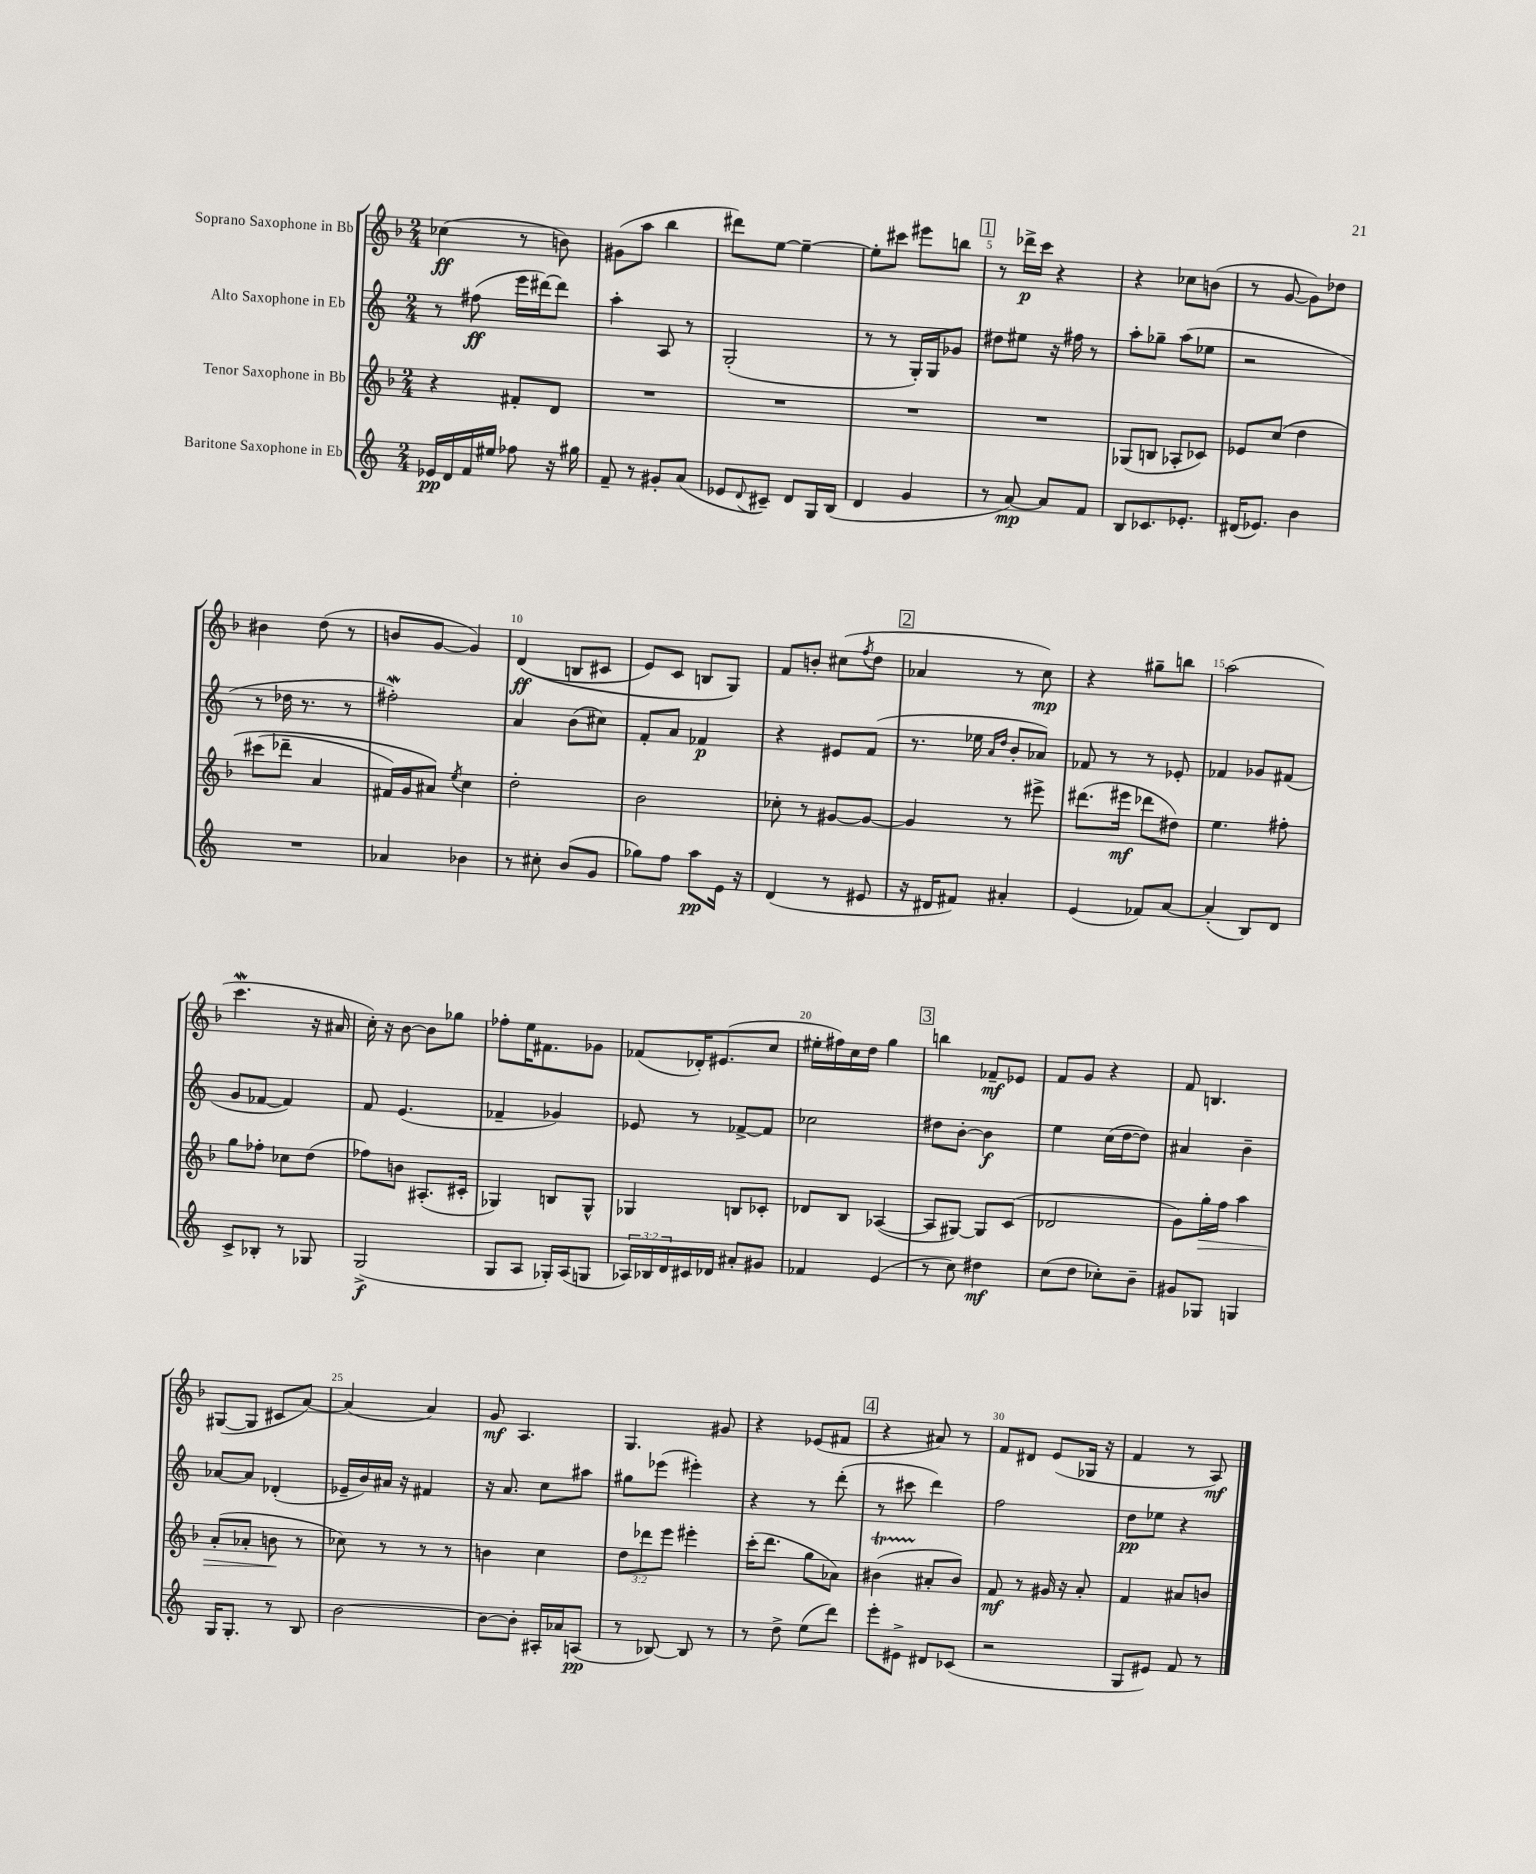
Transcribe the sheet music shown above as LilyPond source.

<<
\new StaffGroup <<
\new Staff = "s0" \with { instrumentName = "Soprano Saxophone in Bb" } {
    \clef treble \key f \major \numericTimeSignature \time 2/4
    ces''4\ff( r8 b'8) |
    gis'8( a''8 bes''4 |
    dis'''8) e''8~ e''4~-- |
    e''8-. cis'''8 eis'''8 b''8 |
    \mark \markup { \box "1" } r8 des'''16->\p c'''16 r4 |
    r4 ces''8 b'8( |
    r8 g'8~ g'8) des''8 |
    bis'4 d''8( r8 |
    b'8 g'8~ g'4) |
    d'4\ff(\( b8 cis'8 |
    e'8) c'8 b8 g8\) |
    f'8 b'8-. cis''8( \acciaccatura { f''8 } d''8 |
    \mark \markup { \box "2" } aes'4 r8 c''8\mp) |
    r4 gis''8-- b''8 |
    a''2( |
    c'''4.\mordent r16 ais'16 |
    c''16-.) r16 bes'8~ bes'8 ges''8 |
    fes''8-. e''16 fis'8. ges'8 |
    fes'8( des'16-.) eis'8.( c''8 |
    eis''16-. fis''16) c''16 d''16 g''4 |
    \mark \markup { \box "3" } b''4 fes'8--\mf ees'8 |
    f'8 g'8 r4 |
    f'8 b4. |
    gis8~( gis8 cis'8 a'8~) |
    a'4( a'4) |
    g'8\mf a4. |
    g4. gis'8 |
    r4 ees'8( fis'8 |
    \mark \markup { \box "4" } r4 ais'8) r8 |
    f'8 dis'8 e'8( ges16 r16 |
    f'4 r8 a8\mf) \bar "|." |
}
\new Staff = "s1" \with { instrumentName = "Alto Saxophone in Eb" } {
    \clef treble \key c \major \numericTimeSignature \time 2/4
    r8 fis''8\ff( e'''16 dis'''16~) dis'''8 |
    a''4-. a8 r8 |
    g2-.( |
    r8 r8 g16-.) g16 ges'8 |
    \mark \markup { \box "1" } dis''8 eis''8 r16 fis''16 r8 |
    a''8-. ges''8-- a''8( ees''8 |
    r2 |
    r8 des''16 r8. r8 |
    fis''2-.\mordent) |
    a'4 b'8( cis''8) |
    f'8-. a'8 fes'4\p |
    r4 eis'8 f'8( |
    \mark \markup { \box "2" } r8. ees''16 \grace { a'16 d''16 } b'8-. aes'8) |
    fes'8 r8 r8 ees'8-. |
    fes'4 ges'8 fis'8( |
    g'8 fes'8~ fes'4) |
    f'8 e'4.( |
    fes'4-- ges'4) |
    ees'8 r8 fes'8~-> fes'8 |
    ces''2 |
    \mark \markup { \box "3" } dis''8 b'8~-. b'4\f |
    e''4 c''16( d''16~ d''8) |
    ais'4 b'4-- |
    aes'8~ aes'8 des'4-.( |
    ees'16-- b'16) ais'16 r16 fis'4 |
    r16 a'8. c''8 ais''8 |
    gis''8 ees'''8( eis'''4-.) |
    r4 r8 d'''8-.( |
    \mark \markup { \box "4" } r8 cis'''8 d'''4) |
    f''2 |
    d''8\pp ees''8 r4 \bar "|." |
}
\new Staff = "s2" \with { instrumentName = "Tenor Saxophone in Bb" } {
    \clef treble \key f \major \numericTimeSignature \time 2/4 \override Staff.TupletNumber.text = #tuplet-number::calc-fraction-text
    r4 fis'8-. d'8 |
    R2 |
    R2 |
    R2 |
    \mark \markup { \box "1" } R2 |
    ges8( b8 aes8-. ces'8) |
    ees'8 c''8\( d''4 |
    cis'''8( des'''8-- a'4 |
    fis'16) g'16 ais'8\) \acciaccatura { e''8 } c''4 |
    d''2-. |
    bes'2 |
    ces''8-. r8 gis'8~ gis'8~ |
    \mark \markup { \box "2" } gis'4 r8 eis'''8-> |
    dis'''8.( eis'''16\mf des'''8 dis''8) |
    e''4. fis''8-. |
    g''8 fes''8-. ces''8 d''8( |
    fes''8) b'8 ais8.-.( cis'16-. |
    ges4) b8 ges8-^ |
    ges4 b8 ces'8-. |
    des'8 bes8 aes4~( |
    \mark \markup { \box "3" } aes8 gis8~) gis8 c'8( |
    des'2 |
    g'8) g''16-.\> f''16 a''4 |
    a'8-.( aes'8-. b'8\! r8 |
    ces''8) r8 r8 r8 |
    b'4 c''4 |
    \tuplet 3/2 { d''8 des'''8 e'''8 } eis'''4-. |
    c'''16-.( d'''8. g''8 aes'8) |
    \mark \markup { \box "4" } bis'4\startTrillSpan( ais'8-.\stopTrillSpan bis'8) |
    f'8\mf r8 gis'16 r16 a'8-. |
    f'4 ais'8 b'8 \bar "|." |
}
\new Staff = "s3" \with { instrumentName = "Baritone Saxophone in Eb" } {
    \clef treble \key c \major \numericTimeSignature \time 2/4 \override Staff.TupletNumber.text = #tuplet-number::calc-fraction-text
    ees'16\pp d'16 f'16 eis''16 fes''8 r16 gis''16 |
    f'8-- r8 gis'8-. a'8( |
    ees'8 \appoggiatura { d'8 } cis'8--) d'8 g16 b16( |
    d'4 g'4 |
    \mark \markup { \box "1" } r8 a'8~\mp) a'8 f'8 |
    b8 ces'8. ees'8.-. |
    dis'16( ees'8.) b'4 |
    R2 |
    aes'4 bes'4 |
    r8 cis''8-. b'8( g'8 |
    ges''8) f''8 a''8\pp e'16 r16 |
    d'4( r8 eis'8 |
    \mark \markup { \box "2" } r16 dis'16 fis'8) ais'4-. |
    e'4( fes'8) a'8~ |
    a'4-.( b8) d'8 |
    c'8-> bes8-. r8 ges8 |
    g2->\f( |
    g8 a8 ges16-.) a16( g8 |
    \tuplet 3/2 { aes16) bes16 d'16 } cis'16 des'16 ais'8-. gis'8 |
    fes'4 e'4( |
    \mark \markup { \box "3" } r8 c''8) dis''4\mf |
    c''8( d''8 ces''8-.) b'8-- |
    gis'8 ges8 g4 |
    g16 g8.-. r8 b8 |
    b'2~ |
    b'8~ b'8-. ais16-. aes'16 a8\pp( |
    r8 bes8~) bes8 r8 |
    r8 d''8-> e''8( d'''8) |
    \mark \markup { \box "4" } e'''8-. eis'8-> dis'8 ces'8( |
    r2 |
    g8 eis'8) f'8 r8 \bar "|." |
}
>>
>>
\layout { \context { \Score \override BarNumber.break-visibility = ##(#f #t #t) barNumberVisibility = #(every-nth-bar-number-visible 5) } }
